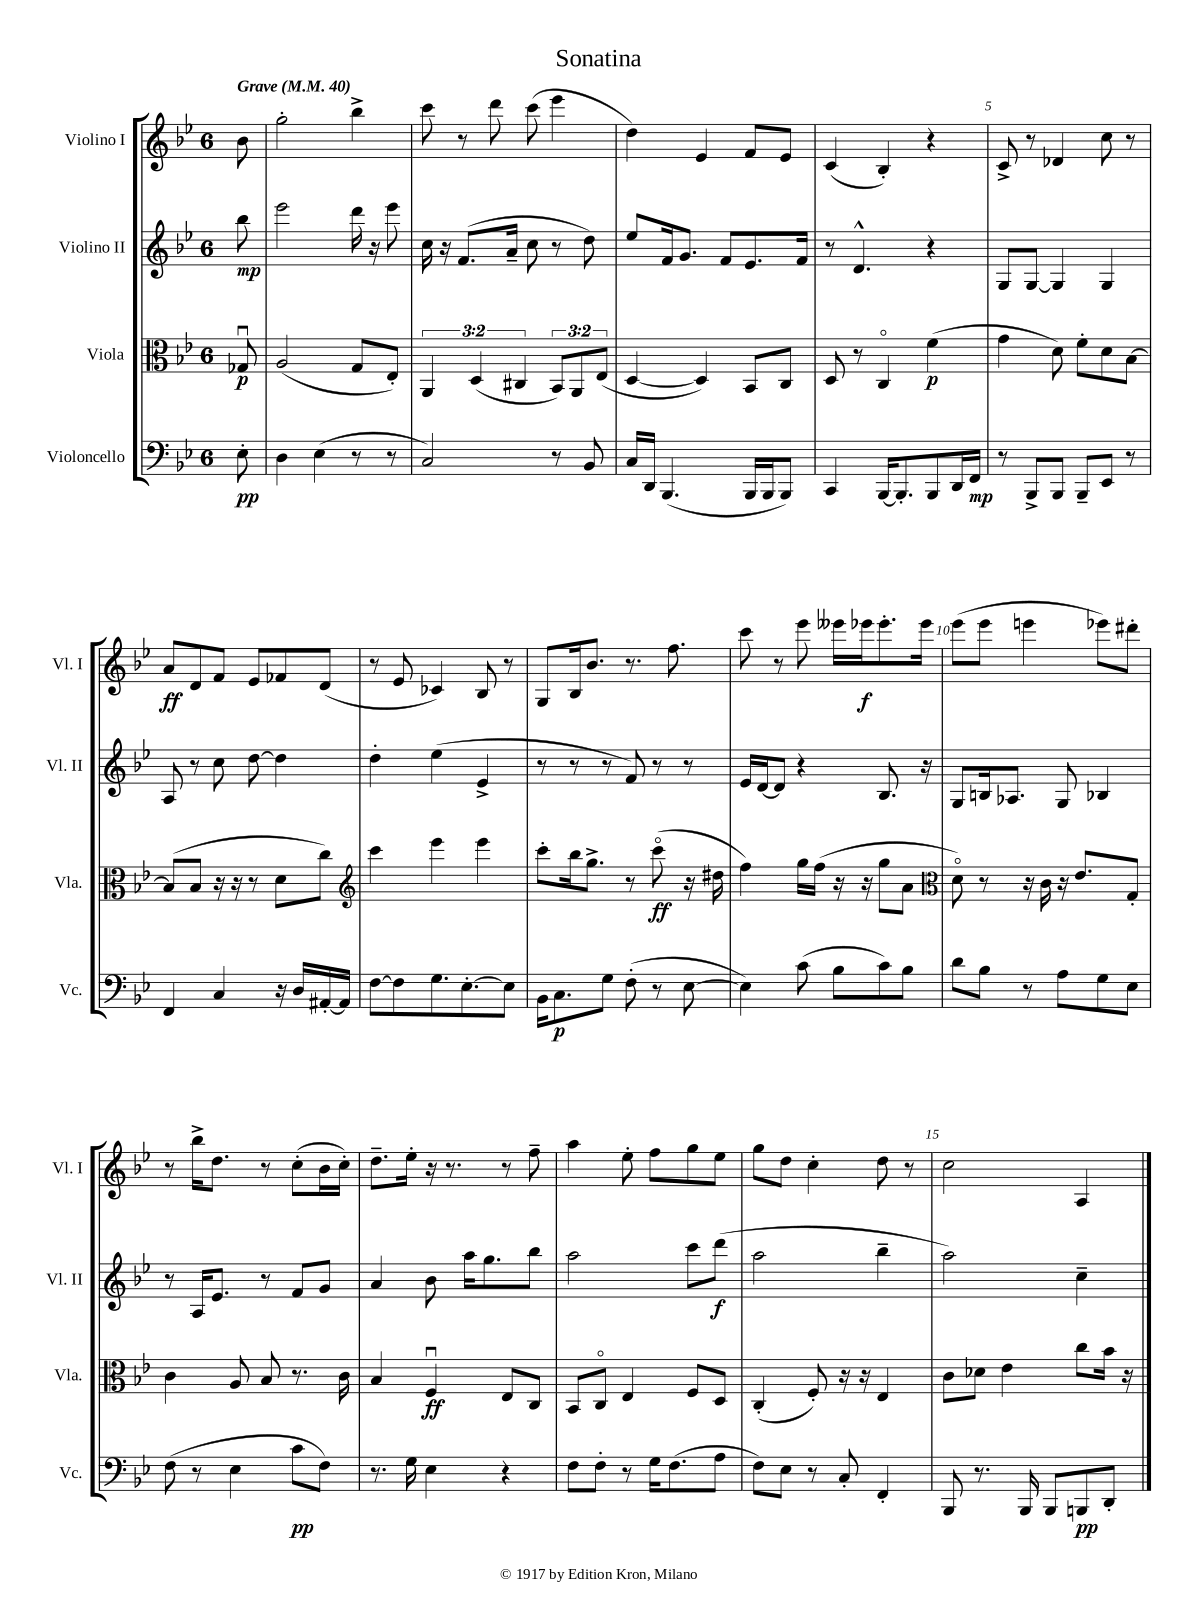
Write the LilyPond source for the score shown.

\header { title = "Sonatina" }
<<
\new StaffGroup <<
\new Staff = "s0" \with { instrumentName = "Violino I" shortInstrumentName = "Vl. I" } {
    \clef treble \key bes \major \once \override Staff.TimeSignature.style = #'single-digit \time 6/8 \partial 8 \tempo "Grave" 4 = 40
    bes'8 |
    g''2-. bes''4-> |
    c'''8 r8 d'''8 c'''8( ees'''4 |
    d''4) ees'4 f'8 ees'8 |
    c'4( bes4-.) r4 |
    c'8-> r8 des'4 c''8 r8 |
    a'8\ff d'8 f'8 ees'8 fes'8 d'8( |
    r8 ees'8 ces'4) bes8 r8 |
    g8 bes16 bes'8. r8. f''8. |
    c'''8 r8 ees'''8 eeses'''16 ees'''16\f ees'''8.-. ees'''16 |
    ees'''8( ees'''8 e'''4 ees'''8) dis'''8-. |
    r8 bes''16-> d''8. r8 c''8-.( bes'16 c''16-.) |
    d''8.-- ees''16-. r16 r8. r8 f''8-- |
    a''4 ees''8-. f''8 g''8 ees''8 |
    g''8 d''8 c''4-. d''8 r8 |
    c''2 a4 \bar "|." |
}
\new Staff = "s1" \with { instrumentName = "Violino II" shortInstrumentName = "Vl. II" } {
    \clef treble \key bes \major \once \override Staff.TimeSignature.style = #'single-digit \time 6/8 \partial 8
    bes''8\mp |
    ees'''2 d'''16 r16 ees'''8 |
    c''16 r16 f'8.( a'16-- c''8 r8 d''8) |
    ees''8 f'16 g'8. f'8 ees'8. f'16 |
    r8 d'4.-^ r4 |
    g8 g8~ g4 g4 |
    a8 r8 c''8 d''8~ d''4 |
    d''4-. ees''4( ees'4-> |
    r8 r8 r8 f'8) r8 r8 |
    ees'16 d'16~ d'8 r4 bes8. r16 |
    g8 b16 aes8. g8 bes4 |
    r8 a16 ees'8. r8 f'8 g'8 |
    a'4 bes'8 a''16 g''8. bes''8 |
    a''2 c'''8 d'''8\f( |
    a''2 bes''4-- |
    a''2) c''4-- \bar "|." |
}
\new Staff = "s2" \with { instrumentName = "Viola" shortInstrumentName = "Vla." } {
    \clef alto \key bes \major \once \override Staff.TimeSignature.style = #'single-digit \time 6/8 \override Staff.TupletNumber.text = #tuplet-number::calc-fraction-text \partial 8
    ges8\downbow\p |
    a2( g8 ees8-.) |
    \tuplet 3/2 { a,4 d4( cis4 } \tuplet 3/2 { bes,8) a,8 ees8( } |
    d4~ d4) bes,8 c8 |
    d8 r8 c4\flageolet f'4\p( |
    g'4 d'8) f'8-. d'8 bes8~ |
    bes8( bes8 r16 r16 r8 d'8 c''8) |
    \clef treble c'''4 ees'''4 ees'''4 |
    c'''8-. bes''16 g''8.-> r8 c'''8\flageolet\ff( r16 dis''16 |
    f''4) g''16 f''16( r16 r16 g''8 a'8 |
    \clef alto d'8\flageolet) r8 r16 c'16 r16 ees'8. g8-. |
    c'4 a8 bes8 r8. c'16 |
    bes4 f4\downbow\ff ees8 c8 |
    bes,8 c8\flageolet ees4 f8 d8 |
    c4-.( f8-.) r16 r16 ees4 |
    c'8 des'8 ees'4 c''8 bes'16 r16 \bar "|." |
}
\new Staff = "s3" \with { instrumentName = "Violoncello" shortInstrumentName = "Vc." } {
    \clef bass \key bes \major \once \override Staff.TimeSignature.style = #'single-digit \time 6/8 \partial 8
    ees8-.\pp |
    d4 ees4( r8 r8 |
    c2) r8 bes,8 |
    c16 d,16 bes,,4.( bes,,16 bes,,16 bes,,8) |
    c,4 bes,,16~ bes,,8.-. bes,,8 d,16 f,16\mp |
    r8 bes,,8-> bes,,8 bes,,8-- ees,8 r8 |
    f,4 c4 r16 d16 ais,16~-. ais,16 |
    f8~ f8 g8. ees8.~-. ees8 |
    bes,16 c8.\p g8 f8-.( r8 ees8~ |
    ees4) c'8( bes8 c'8) bes8 |
    d'8 bes8 r8 a8 g8 ees8 |
    f8( r8 ees4 c'8\pp f8) |
    r8. g16 ees4 r4 |
    f8 f8-. r8 g16 f8.( a8 |
    f8) ees8 r8 c8-. f,4-. |
    bes,,8 r8. bes,,16 bes,,8 b,,8\pp d,8-. \bar "|." |
}
>>
>>
\layout { \context { \Score \override BarNumber.break-visibility = ##(#f #t #t) barNumberVisibility = #(every-nth-bar-number-visible 5) } }
